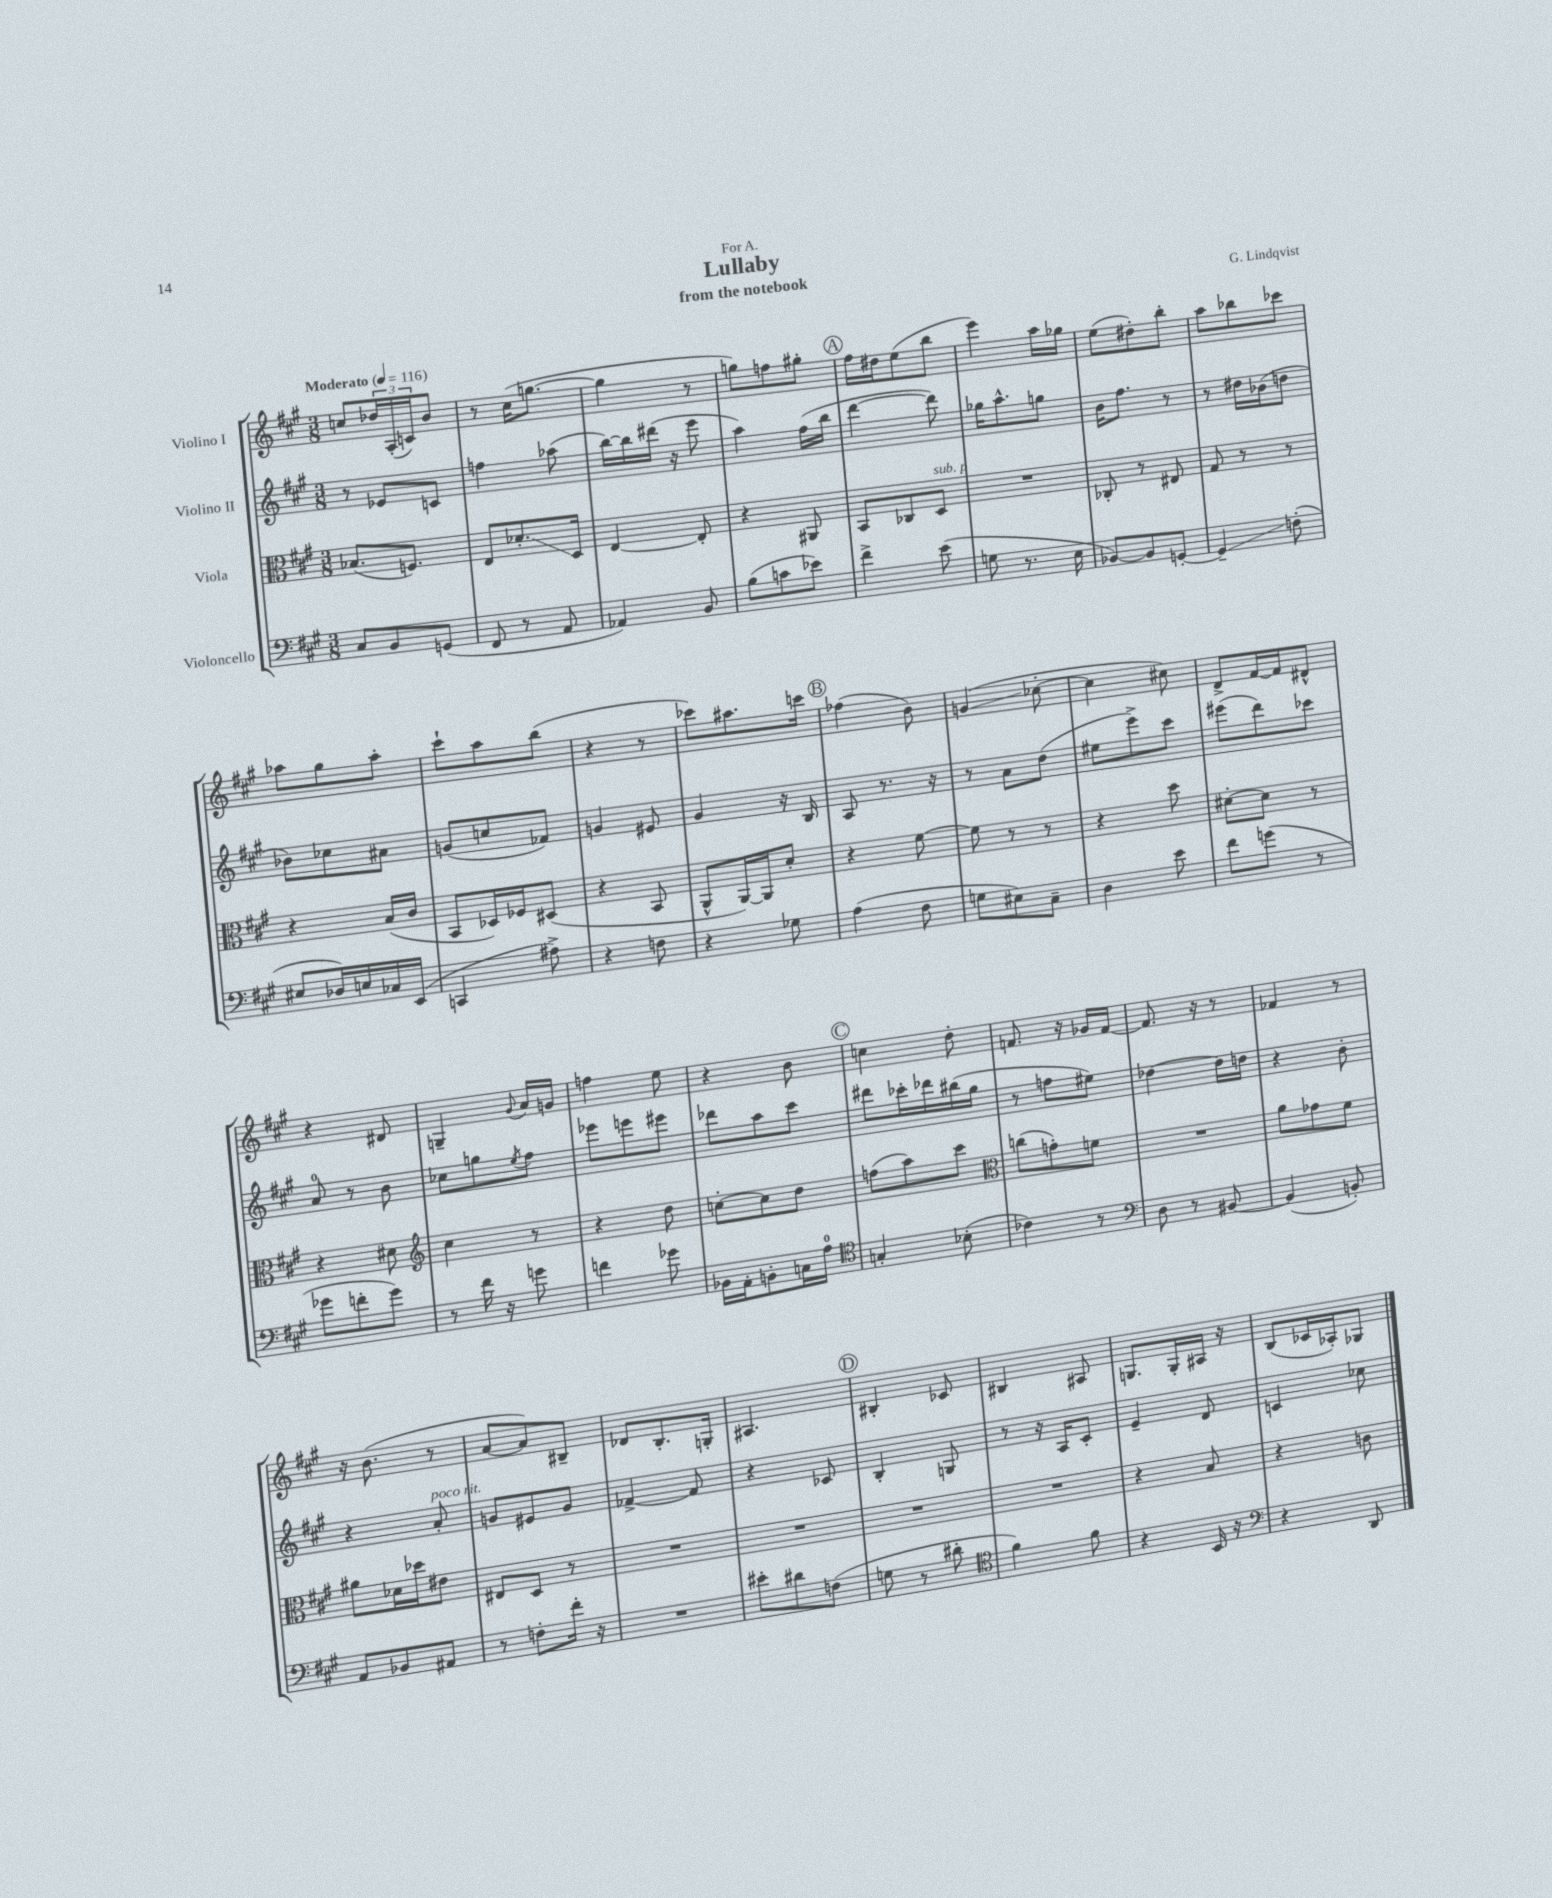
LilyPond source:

\header { title = "Lullaby" composer = "G. Lindqvist" subtitle = "from the notebook" dedication = "For A." }
<<
\new StaffGroup <<
\new Staff = "s0" \with { instrumentName = "Violino I" } {
    \clef treble \key a \major \numericTimeSignature \time 3/8 \tempo "Moderato" 4 = 116
    c''8 \tuplet 3/2 { des''16 a16-.( c'16) } b'8 |
    r8 cis''16( g''8.~ |
    g''4 r8 |
    g''8) f''8 gis''8-. |
    \mark \markup { \circle "A" } fis''16 dis''16 e''8( b''8 |
    e'''4) a''16 ges''16 |
    e''8( dis''8-.) b''8-. |
    a''8 bes''8 ces'''8 |
    aes''8 gis''8 aes''8-. |
    cis'''8-! a''8 b''8( |
    r4 r8 |
    ces'''8) ais''8. c'''16 |
    \mark \markup { \circle "B" } fes''4( b'8) |
    g'4\glissando( ces''8~-. |
    ces''4 cis''8) |
    d'8-> fis'16~ fis'16 dis'8-^ |
    r4 dis'8 |
    g4-- \appoggiatura { gis'8 } a'16 g'16 |
    f''4 e''8 |
    r4 b'8 |
    \mark \markup { \circle "C" } c''4 d''8-. |
    f'8. r16 ges'16 f'16~ |
    f'8. r16 r8 |
    fes'4 r8 |
    r16 b'8.( r8 |
    a'8~ a'8) bis8-- |
    des'8 b8.-. g16-. |
    ais4. |
    \mark \markup { \circle "D" } bis4-. ces'8 |
    bis4 ais8 |
    g8. g16-. ais16 r16 |
    b8( ces'16 aes16-.) ges8 \bar "|." |
}
\new Staff = "s1" \with { instrumentName = "Violino II" } {
    \clef treble \key a \major \numericTimeSignature \time 3/8
    r8 ees'8 c'8 |
    f''4 aes''8( |
    b''16~) b''16 dis'''16( r16 e'''8 |
    a''4) fis''16( b''16 |
    \mark \markup { \circle "A" } d'''4~ d'''8) |
    ges''16 a''8.-^ g''8 |
    b'16 fis''8. r8 |
    r8 dis''16 bes'16( d''8 |
    bes'8) ces''8 ais'8 |
    g'8( c''8 fes'8) |
    g'4 eis'8 |
    gis'4 r16 b16 |
    \mark \markup { \circle "B" } a8 r8. r16 |
    r8 a'8 d''8( |
    eis''8 e'''8->) cis'''8 |
    eis'''8( d'''8) ces'''8 |
    a'8-0 r8 b'8 |
    ces''8 g''8 \acciaccatura { e''8 } fis''8 |
    ees'''8 e'''8 eis'''8 |
    des'''8 a''8 cis'''8 |
    \mark \markup { \circle "C" } dis'''8 ces'''16-. des'''16 bis''16( gis''16 |
    r8 f''8 eis''8) |
    des''4~ des''16 d''16 |
    r4 b'8-. |
    r4 a'8-.^\markup { \italic "poco rit." } |
    g'8 eis'8 g'8 |
    fes'4~-> fes'8 |
    r4 ces'8 |
    \mark \markup { \circle "D" } b4-. g8 |
    r8 r16 a16 cis'8-. |
    e'4-- d'8 |
    c'4 ces''8 \bar "|." |
}
\new Staff = "s2" \with { instrumentName = "Viola" } {
    \clef alto \key a \major \numericTimeSignature \time 3/8
    bes8.( f8.) |
    e8 des'8.-.\glissando d16 |
    e4~ e8-. |
    r4 ais,8 |
    \mark \markup { \circle "A" } b,8 ces8 d8^\markup { \italic "sub. p" } |
    R4. |
    ces8-. r8 eis8 |
    gis8 r8 r8 |
    r4 b16( cis'16 |
    b,8 des16) fes16 dis8( |
    r4 b,8 |
    a,8-^ a,16~) a,16 d'8-. |
    \mark \markup { \circle "B" } r4 fis'8~ |
    fis'8 r8 r8 |
    r4 d''8 |
    dis'8~-. dis'8 r8 |
    r4 dis'8 |
    \clef treble cis''4 r8 |
    r4 d''8 |
    c''8~-. c''8 d''8 |
    \mark \markup { \circle "C" } f''8( a''8) cis'''8 |
    \clef alto c''8( g'8-.) f'8 |
    R4. |
    a'8 ges'8 fis'8 |
    ais'8 des'16 des''16 eis'8 |
    eis8 d8 r8 |
    R4. |
    R4. |
    \mark \markup { \circle "D" } R4. |
    R4. |
    r4 b8 |
    r4 c'8 \bar "|." |
}
\new Staff = "s3" \with { instrumentName = "Violoncello" } {
    \clef bass \key a \major \numericTimeSignature \time 3/8
    cis8 b,8 g,8( |
    fis,8 r8 a,8 |
    aes,4) b,8 |
    b8( c'8 ees'8) |
    \mark \markup { \circle "A" } fis'4-> e'8( |
    g8 r8. e16 |
    bes,8~) bes,8 g,8~-. |
    g,4--\glissando f8-.( |
    eis8 des16) e16 ces16 e,16( |
    c,4 ais8->) |
    r4 f8 |
    r4 ges8 |
    \mark \markup { \circle "B" } a4( fis8 |
    g8 eis8) cis8-- |
    d4 e'8 |
    fis'8 g'8( r8 |
    ges'8 f'8-. ges'8) |
    r8 fis'16 r16 g'8 |
    f'4 ges'8 |
    bes,16 a,16-. b,8-. c16 a16-0 |
    \mark \markup { \circle "C" } \clef tenor g4-. bes8-.( |
    ces'4) r8 |
    \clef bass d8 r8 bis,8~ |
    bis,4( b,8-.) |
    a,8 bes,8 ais,8 |
    r8 f8-. fis'16-. r16 |
    R4. |
    eis'8-. dis'8 f8( |
    \mark \markup { \circle "D" } g8 r8 dis'8-. |
    \clef tenor fis'4) fis'8 |
    r4 b,16 r16 |
    \clef bass r4 d,8 \bar "|." |
}
>>
>>
\layout { \context { \Score \remove "Bar_number_engraver" } }
